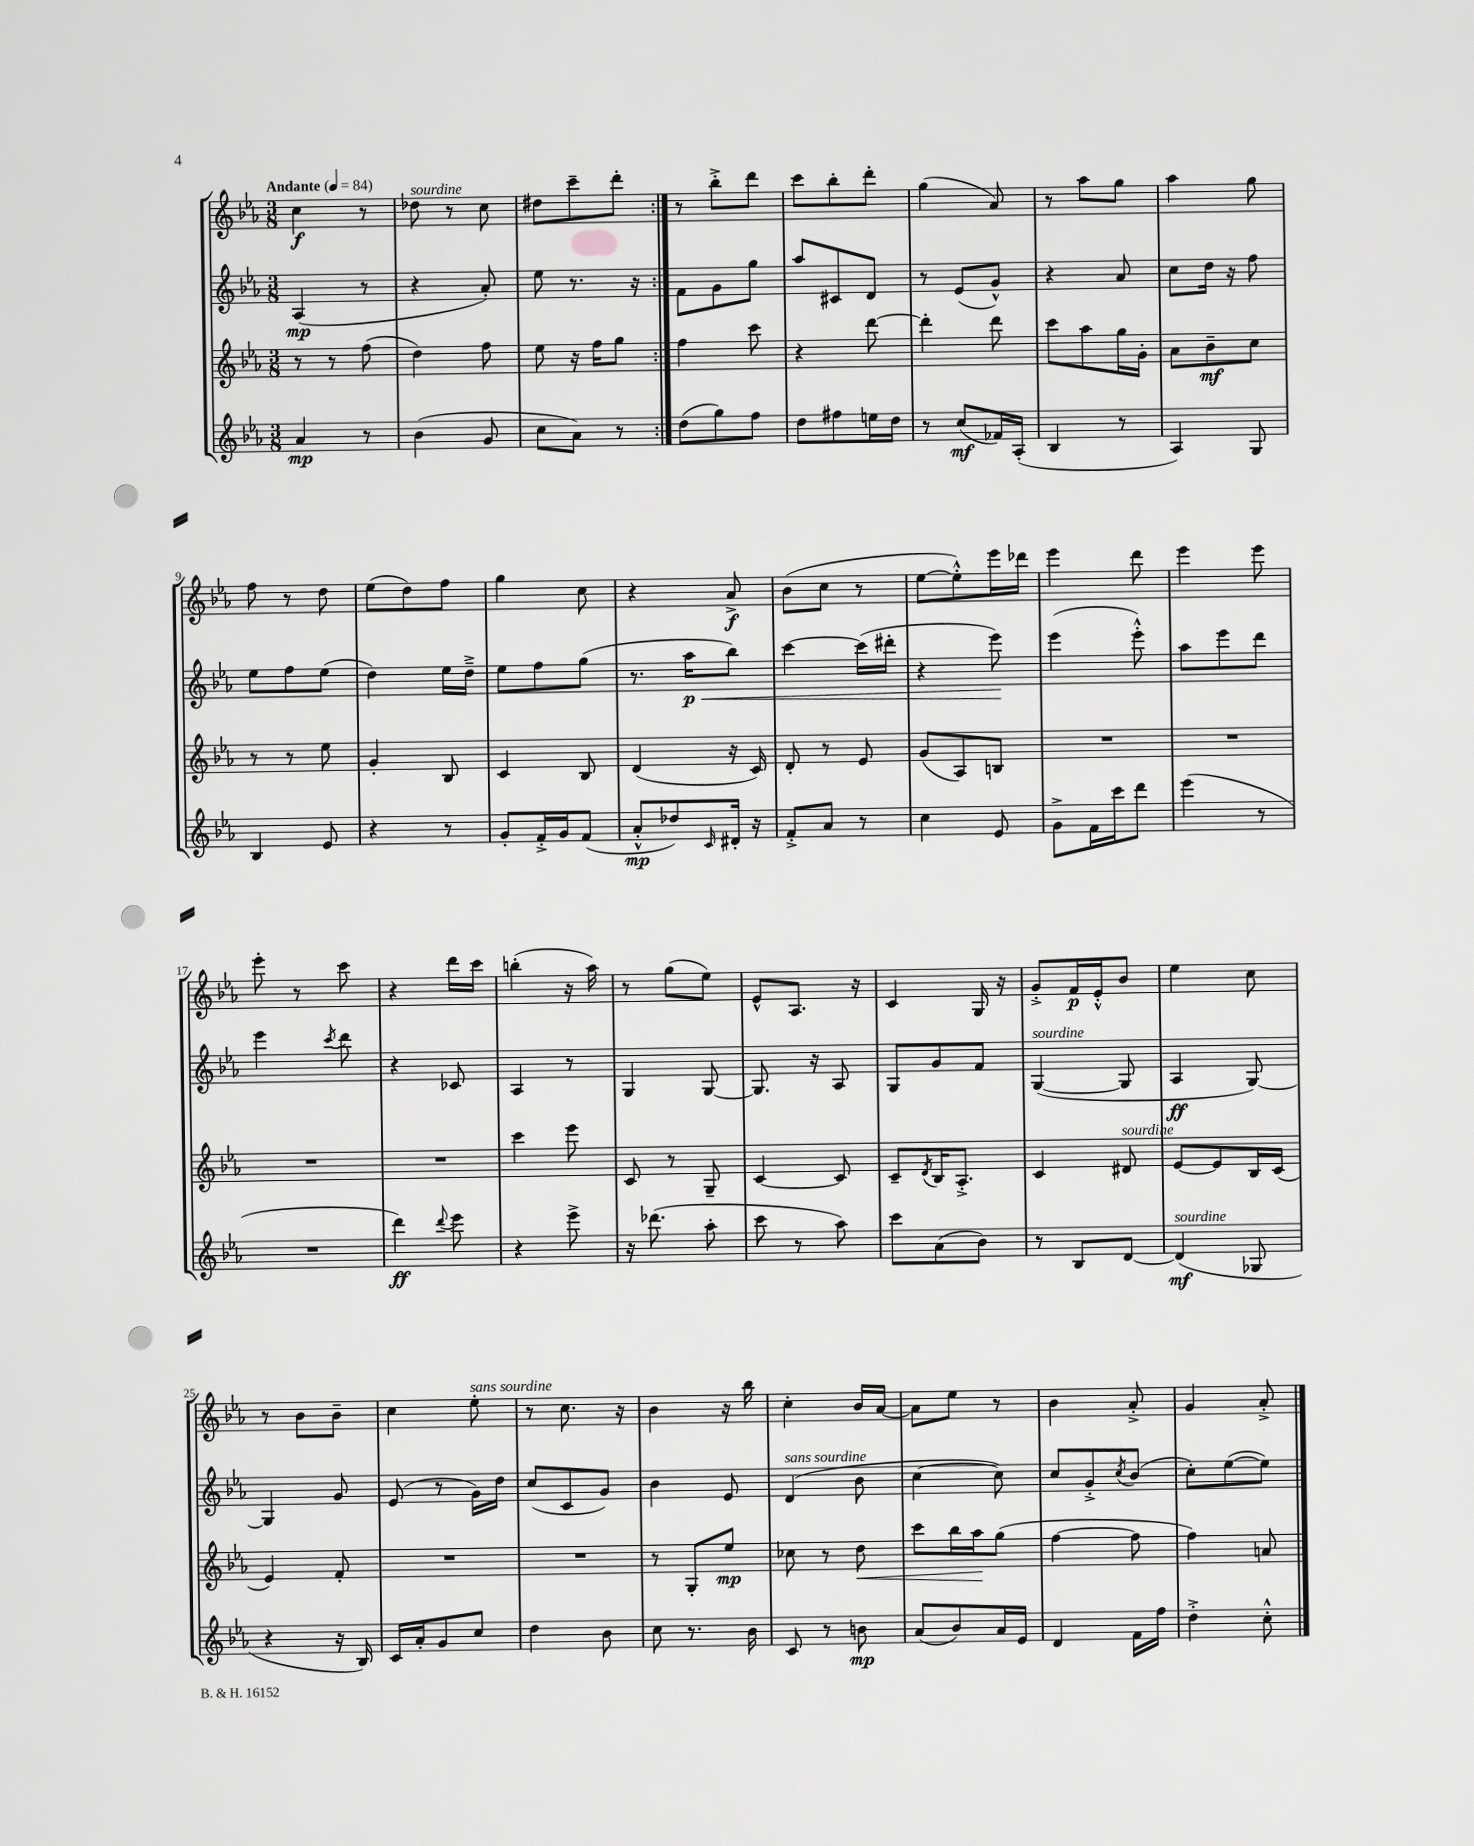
<<
\new StaffGroup <<
\new Staff = "s0" {
    \clef treble \key ees \major \numericTimeSignature \time 3/8 \tempo "Andante" 4 = 84
    \repeat volta 2 { c''4\f r8 |
    des''8^\markup { \italic "sourdine" } r8 c''8 |
    dis''8 c'''8-- d'''8-. | }
    r8 bes''8-.-> d'''8 |
    c'''8 bes''8-. d'''8-. |
    g''4( aes'8) |
    r8 aes''8 g''8 |
    aes''4 g''8 |
    f''8 r8 d''8 |
    ees''8( d''8) f''8 |
    g''4 c''8 |
    r4 aes'8->\f |
    bes'8( c''8 r8 |
    ees''8~ ees''8-.-^) ees'''16 des'''16 |
    ees'''4 d'''8 |
    ees'''4 ees'''8 |
    ees'''8-. r8 c'''8 |
    r4 d'''16 c'''16 |
    b''4-.( r16 aes''16) |
    r8 g''8( ees''8) |
    ees'8-^ aes8. r16 |
    c'4 g16 r16 |
    g'8-.-> f'16\p ees'16-.-^ bes'8 |
    ees''4 c''8 |
    r8 bes'8 bes'8-- |
    c''4 ees''8-.^\markup { \italic "sans sourdine" } |
    r8 c''8. r16 |
    bes'4 r16 bes''16 |
    c''4-. bes'16 aes'16~ |
    aes'8 ees''8 r8 |
    bes'4 aes'8-.-> |
    g'4 aes'8-.-> \bar "|." |
}
\new Staff = "s1" {
    \clef treble \key ees \major \numericTimeSignature \time 3/8
    \repeat volta 2 { aes4\mp( r8 |
    r4 aes'8-.) |
    ees''8 r8. r16 | }
    f'8 g'8 g''8 |
    aes''8 cis'8 d'8 |
    r8 ees'8( g'8-^) |
    r4 aes'8 |
    c''8 d''16 r16 f''8 |
    ees''8 f''8 ees''8( |
    d''4) ees''16 d''16---> |
    ees''8 f''8 g''8( |
    r8. aes''16\p\< bes''8) |
    c'''4~ c'''16( dis'''16-. |
    r4 ees'''8\!) |
    ees'''4( ees'''8-.-^) |
    aes''8 ees'''8 d'''8 |
    ees'''4 \acciaccatura { c'''8 } d'''8 |
    r4 ces'8 |
    aes4 r8 |
    g4 g8~ |
    g8. r16 aes8 |
    g8 g'8 f'8 |
    g4~^\markup { \italic "sourdine" }( g8 |
    aes4\ff g8~) |
    g4 g'8 |
    ees'8( r8 g'16) d''16 |
    c''8( c'8 g'8) |
    bes'4 ees'8 |
    d'4^\markup { \italic "sans sourdine" }( bes'8 |
    c''4~ c''8) |
    c''8 g'8-.-> \acciaccatura { c''8 } bes'8( |
    c''8-.) ees''8~( ees''8) \bar "|." |
}
\new Staff = "s2" {
    \clef treble \key ees \major \numericTimeSignature \time 3/8
    \repeat volta 2 { r8 r8 f''8( |
    d''4) f''8 |
    ees''8 r16 f''16 g''8 | }
    f''4 c'''8 |
    r4 d'''8~ |
    d'''4-. d'''8 |
    c'''8 aes''8 g''16 g'16-. |
    aes'8 bes'8--\mf c''8 |
    r8 r8 ees''8 |
    g'4-. bes8 |
    c'4 bes8 |
    d'4( r16 c'16) |
    d'8-. r8 ees'8 |
    g'8( aes8) b8 |
    R4. |
    R4. |
    R4. |
    R4. |
    c'''4 ees'''8 |
    c'8 r8 g8-- |
    c'4~ c'8 |
    c'8-- \acciaccatura { d'8 } bes16 aes8.-.-> |
    c'4 dis'8^\markup { \italic "sourdine" } |
    ees'8~ ees'8 bes16 c'16( |
    ees'4) f'8-. |
    R4. |
    R4. |
    r8 g8-. ees''8\mp |
    ces''8 r8 d''8\< |
    c'''8 bes''16 aes''16\! g''8( |
    f''4~ f''8 |
    f''4) a'8 \bar "|." |
}
\new Staff = "s3" {
    \clef treble \key ees \major \numericTimeSignature \time 3/8
    \repeat volta 2 { aes'4\mp r8 |
    bes'4( g'8 |
    c''8 aes'8) r8 | }
    d''8( g''8) f''8 |
    d''8 fis''8 e''16 d''16 |
    r8 c''8\mf( fes'16) aes16-.( |
    bes4 r8 |
    aes4) g8 |
    bes4 ees'8 |
    r4 r8 |
    g'8-. f'16-.-> g'16 f'8( |
    aes'8-.-^\mp des''8) \grace { c'16 } dis'16-. r16 |
    f'8-.-> aes'8 r8 |
    c''4 ees'8 |
    g'8-> f'16 c'''16 d'''8 |
    ees'''4( r8 |
    R4. |
    d'''4\ff) \appoggiatura { d'''8 } ees'''8 |
    r4 ees'''8-> |
    r16 des'''8.( aes''8-. |
    c'''8 r8 aes''8) |
    c'''8 aes'8( bes'8) |
    r8 bes8 d'8~ |
    d'4\mf^\markup { \italic "sourdine" }( ges8 |
    r4 r16 bes16) |
    c'16 aes'16-. g'8 c''8 |
    d''4 bes'8 |
    c''8 r8. bes'16 |
    c'8 r8 b'8\mp |
    aes'8( bes'8) aes'16 ees'16 |
    d'4 f'16 f''16 |
    d''4-.-> c''8-.-^ \bar "|." |
}
>>
>>
